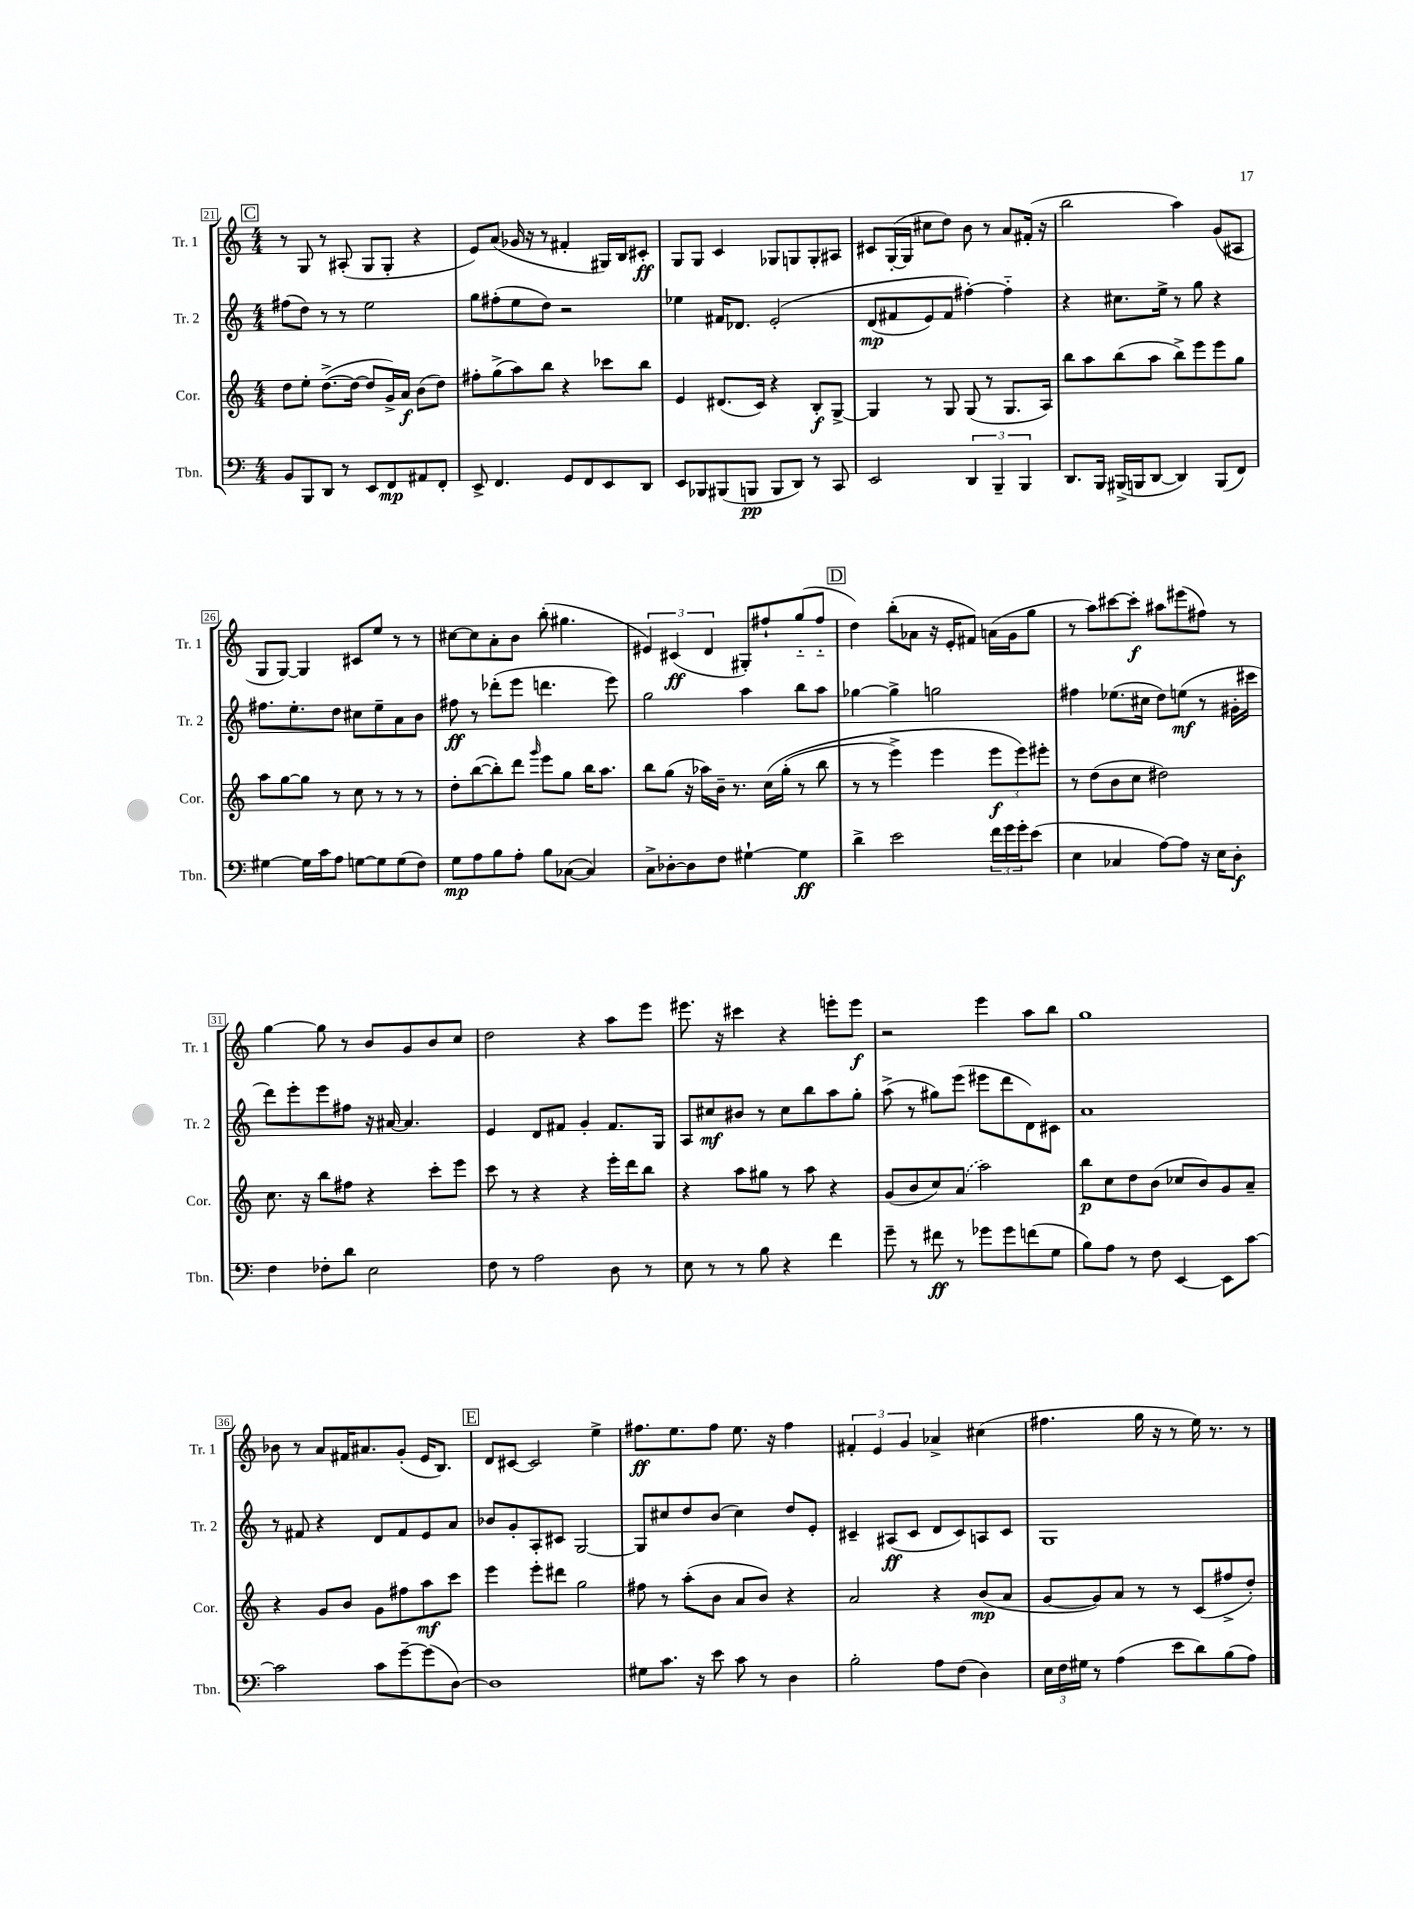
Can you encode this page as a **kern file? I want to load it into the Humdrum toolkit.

**kern	**kern	**kern	**kern
*staff4	*staff3	*staff2	*staff1
*clefF4	*clefG2	*clefG2	*clefG2
*k[]	*k[]	*k[]	*k[]
*M4/4	*M4/4	*M4/4	*M4/4
8BB	8dd	(8ff#	8r
8BBB	8ee'	8dd)	8G
8DD	([8.dd^	8r	8r
8r	.	8r	(8A#'
.	16dd_	.	.
8EE	8dd]	2ee	8G
8FF	16g^)	.	8G'
.	16a	.	.
8AA#	(8b	.	4r
8FF'	8dd)	.	.
=	=	=	=
8EE^	8ff#'	8gg	8e)
4.FF	(8gg^	(8ff#'	(8a
.	8aa)	8ee	16g-
.	.	.	16r
.	8bb	8dd)	8r
8GG	4r	2r	4f#'
8FF	.	.	.
8EE	8ccc-	.	16G#)
.	.	.	16B
8DD	8bb	.	8c#'
=	=	=	=
8EE	4e	4ee-	8G
8BBB-	.	.	8G
(8BBB#	(8.d#	16f#	4c
.	.	8.d-	.
8BBB	.	.	.
.	16c)	.	.
8BBB	4r	&(2e'	8G-
8DD)	.	.	8G
8r	8B'	.	8G'
8CC	[8G^	.	8A#
=	=	=	=
2EE	4G]	(8d	8c#
.	.	8f#	([16G'
.	.	.	16G]
.	8r	8e)	8cc#
.	8G	8f#	8dd)
6DD	(8G	[4ff#'&)	8b
.	8r	.	8r
6BBB~	.	.	.
.	8.G	4ff#'~]	8a
6BBB	.	.	.
.	.	.	(16f#'
.	16A)	.	16r
=	=	=	=
8.DD	8bb	4r	2bb
.	8aa	.	.
16BBB	.	.	.
(16BBB#^	(8bb	8.cc#	.
16BBB	.	.	.
[8DD	8aa	.	.
.	.	16ee^	.
4DD])	8bb^)	8r	4aa)
.	8eee	8gg	.
(8BBB	8eee	4r	(8g
8FF)	8gg	.	8A#
=	=	=	=
[4G#	8aa	8.ff#	8G
.	[8gg	.	[8G)
.	.	8.ee'	.
16G#]	8gg]	.	4G]
16c	.	.	.
8A	8r	8dd	.
[8G	8cc	8cc#	8c#
8G]	8r	8ee~	8ee
(8G	8r	8a	8r
8F)	8r	8b	8r
=	=	=	=
8G	8dd'	8ff#	[8cc#
8A	([8bb	8r	8cc#]
8B	8bb'])	(8ddd-'	8a'
8A'	8ddd	8eee	8b
.	16qqggg	.	.
8B	8eee	4.ddd	(8bb'
([8C-	8gg	.	4.gg#
4C-])	16bb	.	.
.	8.aa	.	.
.	.	8eee)	.
=	=	=	=
8C^	8bb	2gg	6e#)
[8D-'	(8gg	.	.
.	.	.	(6c#
8D-]	16r	.	.
.	16aa-)	.	.
.	.	.	6d
8F	16b~	.	.
.	8.r	.	.
[4G#`	.	4aa	8G#')
.	&(16cc	.	8ff#`
.	(16gg'	.	.
4G#]	8r	8bb	(8gg'~
.	8bb	8aa	8ff#'~
=	=	=	=
4d^	8r	[4gg-	4dd)
.	8r	.	.
2e	4eee^)	4gg-^]	(8bb'
.	.	.	8a-
.	4eee	2gg	16r
.	.	.	16e'
.	.	.	8f#)
24f	12eee	.	(16a
24g	.	.	.
.	.	.	16g
24g'	12eee&)	.	.
(8e	.	.	8gg
.	12eee#'	.	.
=	=	=	=
4E	8r	4ff#	8r
.	(8dd	.	8aa)
4C-	8b	(8.ee-	[8ccc#
.	8cc	.	8ccc#']
.	.	16cc#	.
[8A)	2dd#)	8dd)	8aa#
8A]	.	(8ee	(8eee#
16r	.	8r	8ff#)
16E	.	.	.
8D'	.	16g#'	8r
.	.	16ccc#	.
=	=	=	=
4F	8.cc	8ddd)	[4gg
.	.	8eee'	.
.	16r	.	.
8F-'	8bb	8eee	8gg]
8d	8ff#	8ff#	8r
2E	4r	16r	8b
.	.	[16a#	.
.	.	4.a#]	8g
.	8ccc'	.	8b
.	8eee	.	8cc
=	=	=	=
8F	8ccc	4e	2dd
8r	8r	.	.
2A	4r	8d	.
.	.	8f#	.
.	4r	4g'	4r
8D	16eee'	8.f#	8aa
.	16ddd	.	.
8r	8bb	.	8eee
.	.	16G	.
=	=	=	=
8E	4r	8A	8.eee#
8r	.	8cc#	.
.	.	.	16r
8r	8aa	8b#	4ccc#
8B	8gg#	8r	.
4r	8r	8cc#	4r
.	8aa	8bb	.
4f	4r	8aa	8eee'
.	.	8gg'	8eee
=	=	=	=
8g~	(8g	(8aa^	2r
8r	8b	8r	.
8f#	8cc)	8gg#)	.
8r	(8a	(8eee	.
8g-	2aa)	8eee#	4eee
8g-	.	8ddd	.
(8f	.	8d)	8aa
8G	.	8c#	8bb
=	=	=	=
8B)	8bb	1a	1gg
8A	8cc	.	.
8r	8dd	.	.
8F	(8b	.	.
[4EE	8cc-	.	.
.	8b)	.	.
8EE]	8g	.	.
[8c	8a~	.	.
=	=	=	=
2c]	4r	8r	8b-
.	.	8f#	8r
.	8g	4r	8a
.	8b	.	16f#
.	.	.	8.a#
8c	8g	8d	.
[8g~	8ff#	8f#	(8g'
(8g]	8aa	8e	16e
.	.	.	8.B)
[8D)	8ccc	8a	.
=	=	=	=
1D]	4eee	8b-	8d
.	.	8g'	[8c#
.	8eee'	8A'	2c#]
.	8ddd#	8c#	.
.	2gg	[2G	.
.	.	.	4ee^
=	=	=	=
8G#	8ff#	8G]	8.ff#
8.c	8r	8cc#	.
.	.	.	8.ee
.	(8aa'	8dd	.
16r	.	.	.
8e	8b	(8b	8ff#
8c	8a	4cc#)	8.ee
8r	8b)	.	.
.	.	.	16r
4D	4r	8dd	4ff#
.	.	8e'	.
=	=	=	=
2B'	2a	4c#~	6f#'
.	.	.	6e
.	.	(8A#	.
.	.	.	6g
.	.	8c#	.
8A	4r	8d	4a-^
(8F	.	8c#)	.
4D)	(8b	8A	(4cc#
.	8a	8c#	.
=	=	=	=
24E	[8g	1G	4.ff#
24F	.	.	.
24G#	.	.	.
8r	8g])	.	.
(4A	8a	.	.
.	8r	.	16gg
.	.	.	16r
8e	8r	.	8r
8d)	(8c	.	16ee)
.	.	.	8.r
(8B	8ff#^	.	.
8A)	8dd')	.	8r
==	==	==	==
*-	*-	*-	*-
